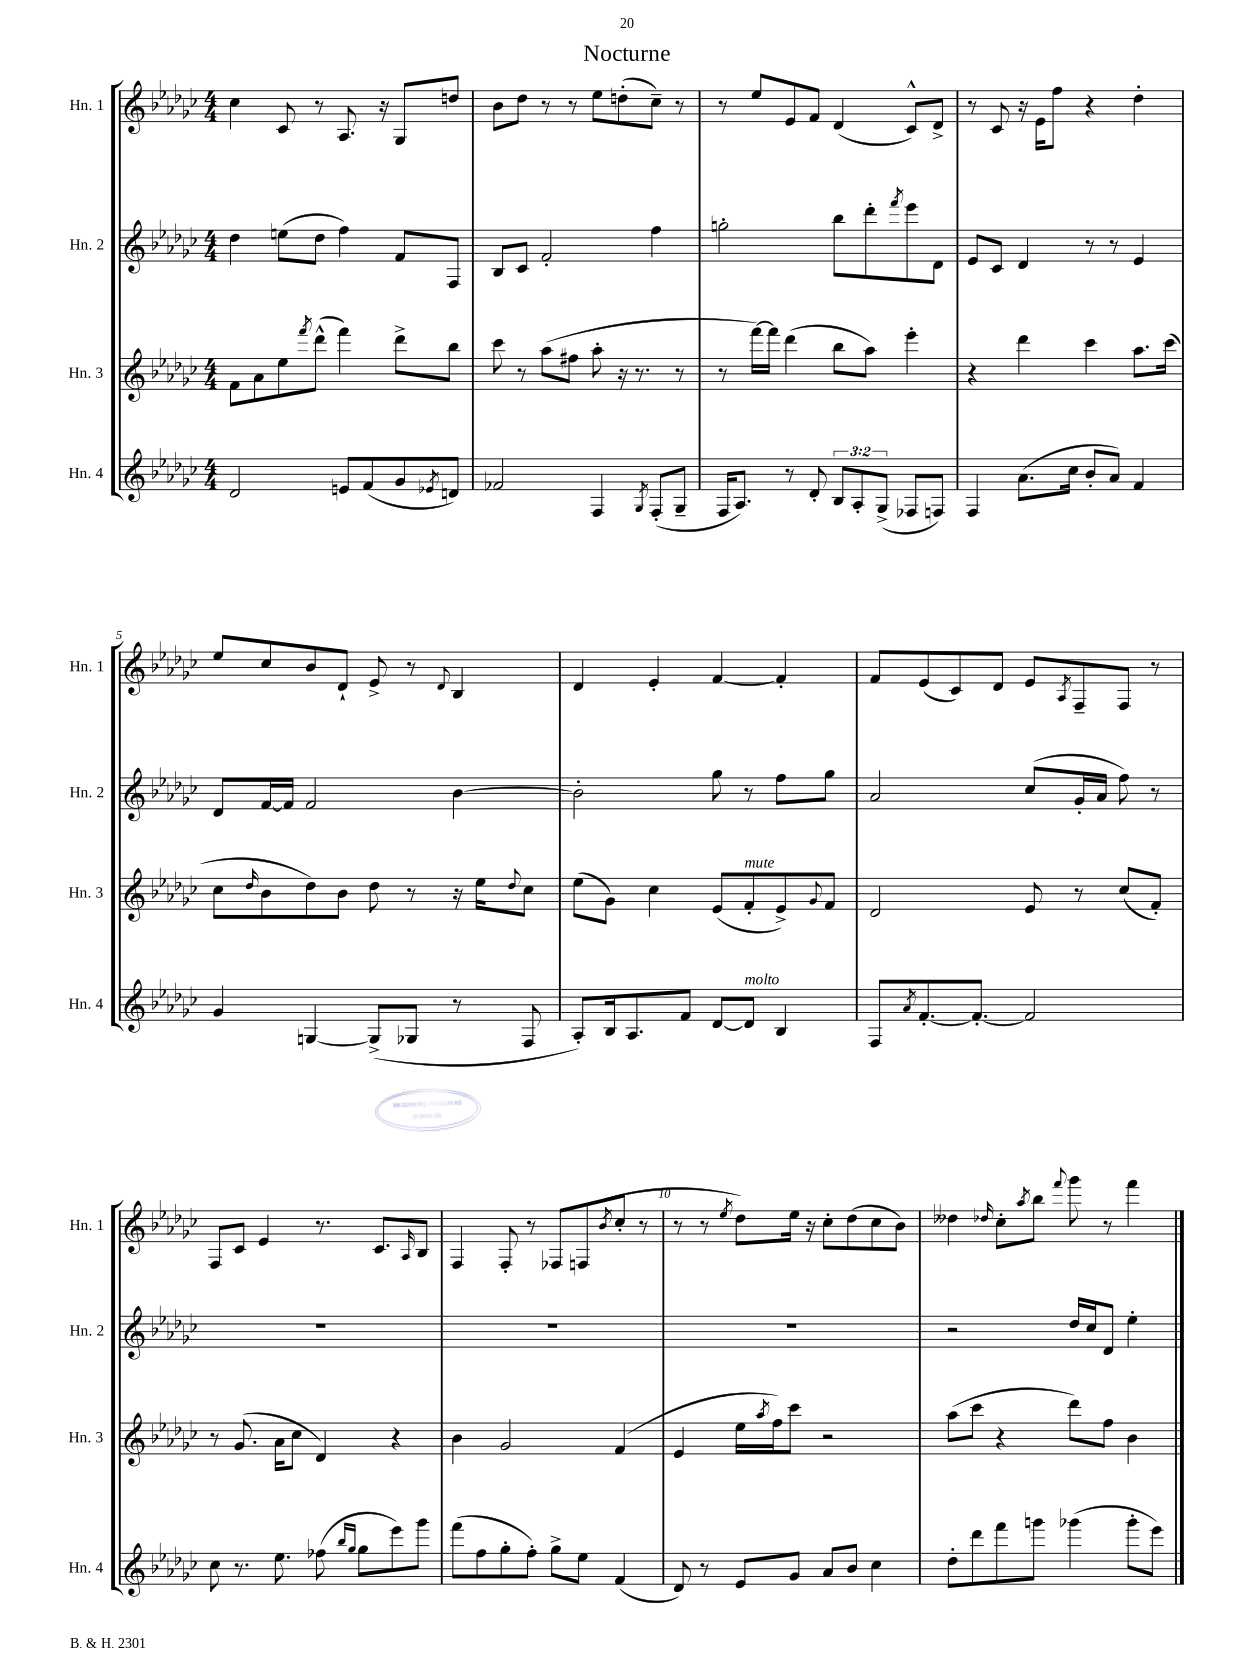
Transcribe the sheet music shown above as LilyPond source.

\header { title = "Nocturne" }
<<
\new StaffGroup <<
\new Staff = "s0" \with { instrumentName = "Hn. 1" shortInstrumentName = "Hn. 1" } {
    \clef treble \key ges \major \numericTimeSignature \time 4/4
    ces''4 ces'8 r8 aes8. r16 ges8 d''8 |
    bes'8 des''8 r8 r8 ees''8 d''8-.( ces''8--) r8 |
    r8 ees''8 ees'8 f'8 des'4( ces'8-^) des'8-> |
    r8 ces'8 r16 ees'16 f''8 r4 des''4-. |
    ees''8 ces''8 bes'8 des'8-! ees'8-> r8 \appoggiatura { des'8 } bes4 |
    des'4 ees'4-. f'4~ f'4-. |
    f'8 ees'8( ces'8) des'8 ees'8 \acciaccatura { aes8 } f8-- f8 r8 |
    f8 ces'8 ees'4 r8. ces'8. \grace { aes16 } bes8 |
    f4 f8-. r8 fes8 f8( \acciaccatura { bes'8 } ces''8-. r8 |
    r8 r8 \acciaccatura { ees''8 } des''8) ees''16 r16 ces''8-. des''8( ces''8 bes'8) |
    deses''4 \grace { des''16 } ces''8-. \acciaccatura { aes''8 } bes''8 \appoggiatura { f'''8 } ges'''8 r8 f'''4 \bar "|." |
}
\new Staff = "s1" \with { instrumentName = "Hn. 2" shortInstrumentName = "Hn. 2" } {
    \clef treble \key ges \major \numericTimeSignature \time 4/4
    des''4 e''8( des''8 f''4) f'8 f8 |
    bes8 ces'8 f'2-. f''4 |
    g''2-. bes''8 des'''8-. \acciaccatura { f'''8 } ees'''8 des'8 |
    ees'8 ces'8 des'4 r8 r8 ees'4 |
    des'8 f'16~ f'16 f'2 bes'4~ |
    bes'2-. ges''8 r8 f''8 ges''8 |
    aes'2 ces''8( ges'16-. aes'16 f''8) r8 |
    R1 |
    R1 |
    R1 |
    r2 des''16 ces''16 des'8 ees''4-. \bar "|." |
}
\new Staff = "s2" \with { instrumentName = "Hn. 3" shortInstrumentName = "Hn. 3" } {
    \clef treble \key ges \major \numericTimeSignature \time 4/4
    f'8 aes'8 ees''8 \acciaccatura { f'''8 } des'''8-^( f'''4) des'''8-> bes''8 |
    ces'''8 r8 aes''8( fis''8 aes''8-. r16 r8. r8 |
    r8 f'''16~) f'''16 des'''4( bes''8 aes''8) ees'''4-. |
    r4 des'''4 ces'''4 aes''8. ces'''16( |
    ces''8 \grace { des''16 } bes'8 des''8) bes'8 des''8 r8 r16 ees''16 \appoggiatura { des''8 } ces''8 |
    ees''8( ges'8) ces''4 ees'8( f'8-.^\markup { \italic "mute" } ees'8->) \appoggiatura { ges'8 } f'8 |
    des'2 ees'8 r8 ces''8( f'8-.) |
    r8 ges'8.( aes'16 ces''8 des'4) r4 |
    bes'4 ges'2 f'4( |
    ees'4 ees''16 \acciaccatura { aes''8 } f''16) ces'''8 r2 |
    aes''8( ces'''8 r4 des'''8) f''8 bes'4 \bar "|." |
}
\new Staff = "s3" \with { instrumentName = "Hn. 4" shortInstrumentName = "Hn. 4" } {
    \clef treble \key ges \major \numericTimeSignature \time 4/4 \override Staff.TupletNumber.text = #tuplet-number::calc-fraction-text
    des'2 e'8 f'8( ges'8 \acciaccatura { ees'8 } d'8) |
    fes'2 f4 \acciaccatura { ges8 } f8-.( ges8-- |
    f16 aes8.) r8 des'8-. \tuplet 3/2 { bes8 aes8-. ges8->( } fes8 f8) |
    f4 aes'8.( ces''16 bes'8-. aes'8) f'4 |
    ges'4 g4~ g8->( ges8 r8 f8 |
    aes8-.) bes16 aes8. f'8 des'8~ des'8^\markup { \italic "molto" } bes4 |
    f8 \acciaccatura { aes'8 } f'8.~-. f'8.~-. f'2 |
    ces''8 r8. ees''8. fes''8( \grace { bes''16 ges''16 } ges''8 ees'''8) ges'''8 |
    f'''8( f''8 ges''8-. f''8-.) ges''8-> ees''8 f'4( |
    des'8) r8 ees'8 ges'8 aes'8 bes'8 ces''4 |
    des''8-. des'''8 f'''8 g'''8 ges'''4( ges'''8-. ees'''8) \bar "|." |
}
>>
>>
\layout { \context { \Score \override BarNumber.break-visibility = ##(#f #t #t) barNumberVisibility = #(every-nth-bar-number-visible 5) } }
